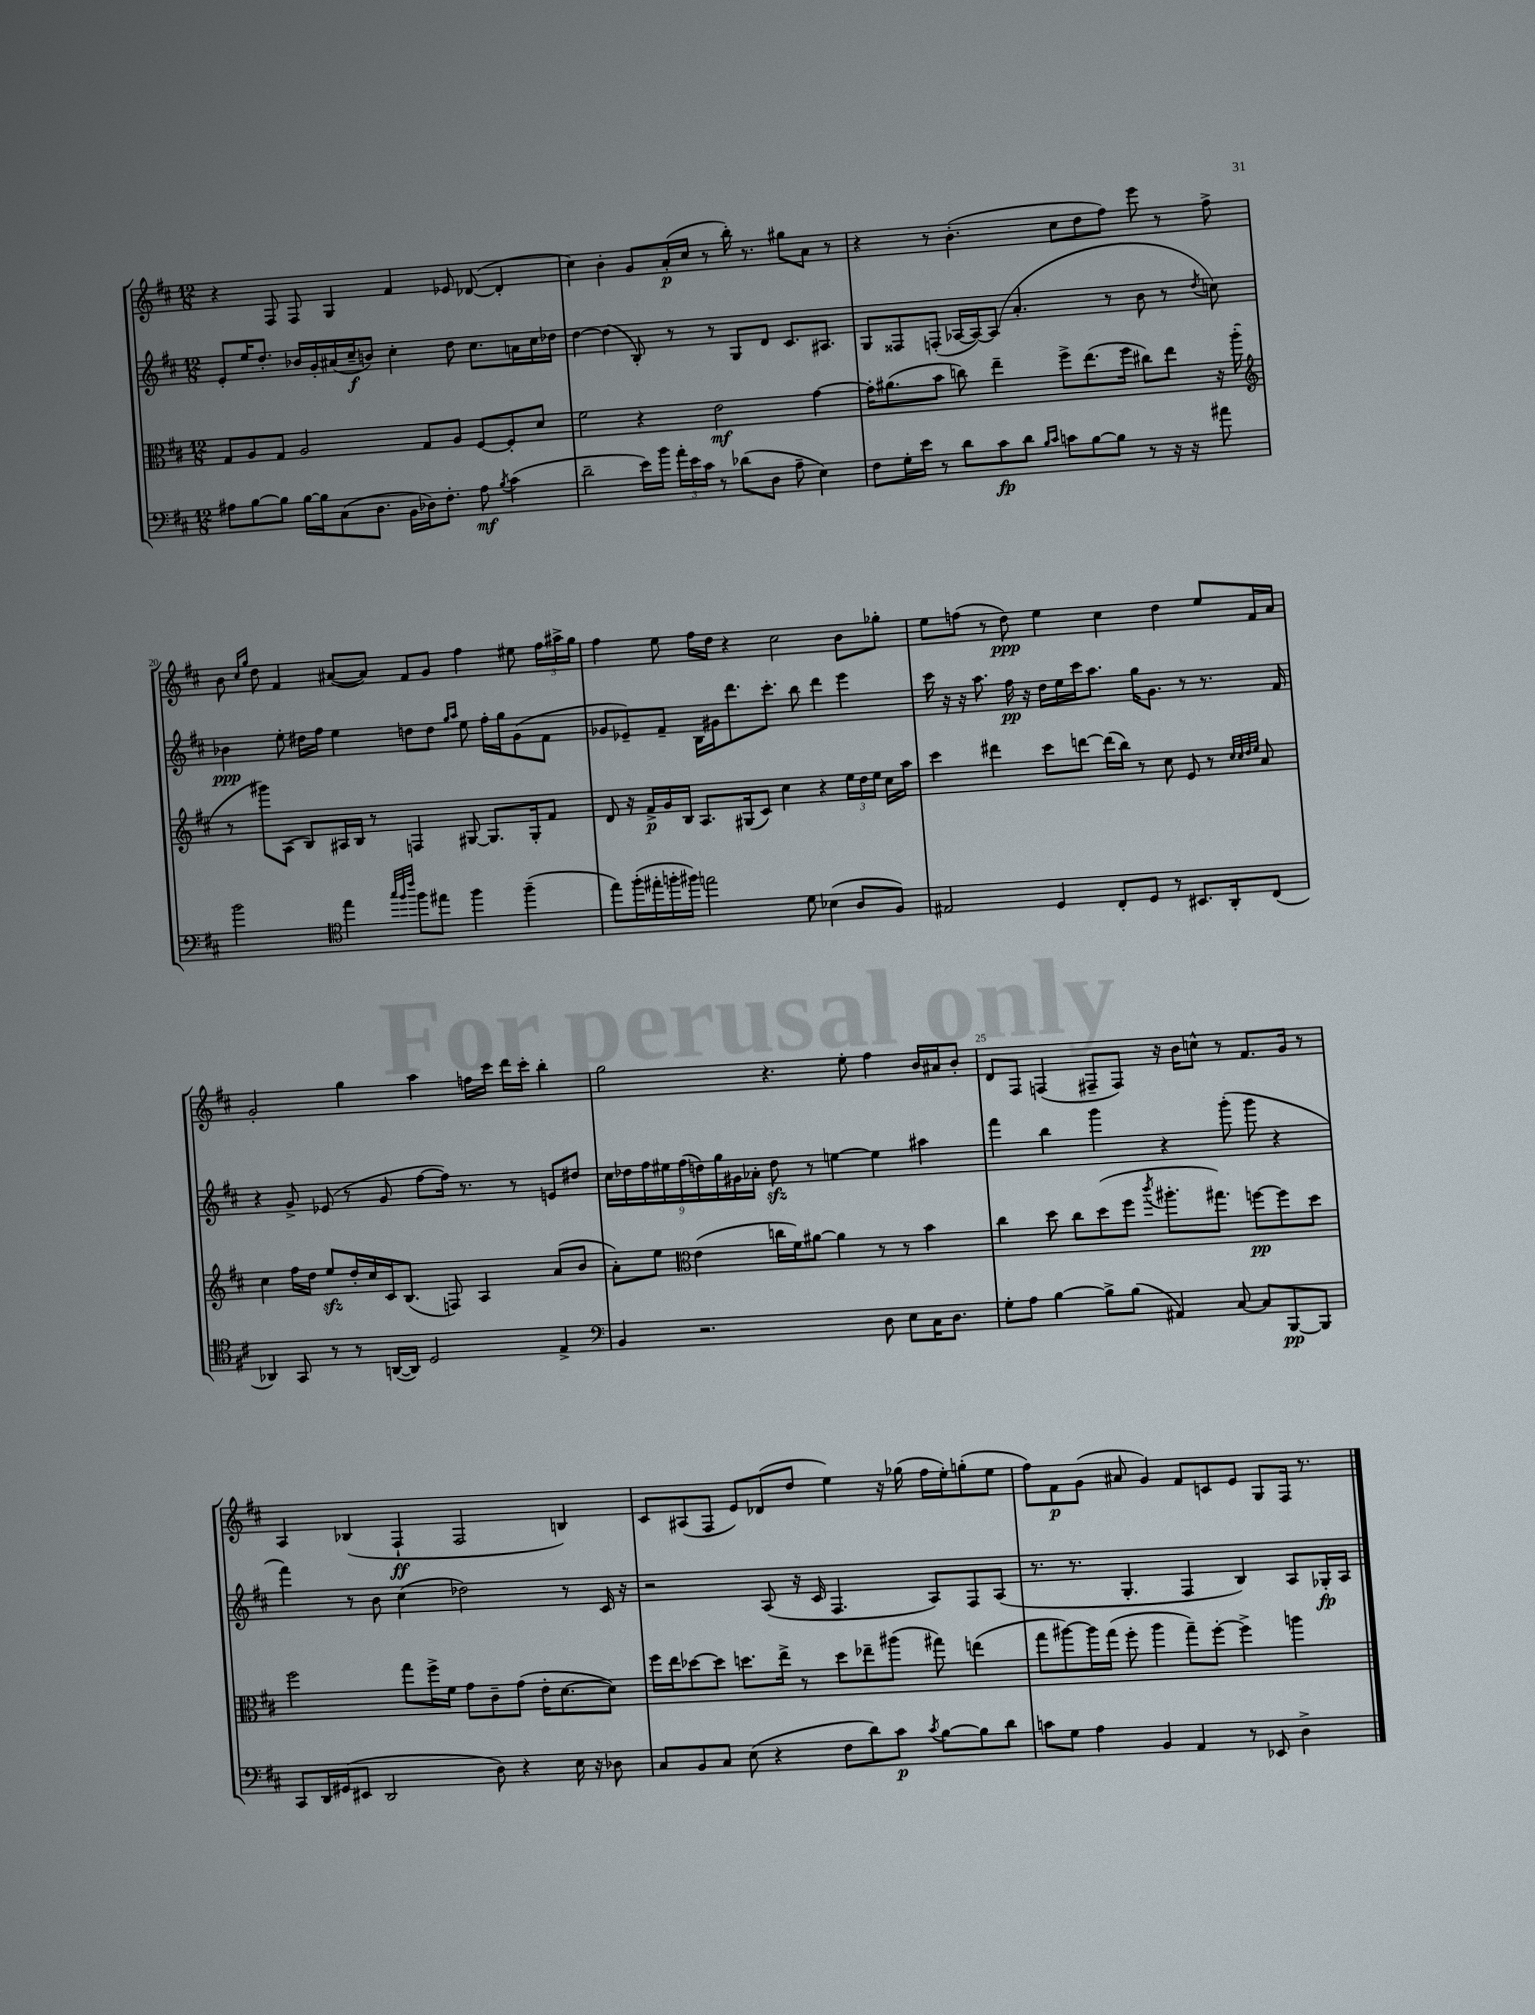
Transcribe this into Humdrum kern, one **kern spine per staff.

**kern	**kern	**kern	**kern
*staff4	*staff3	*staff2	*staff1
*clefF4	*clefC3	*clefG2	*clefG2
*k[f#c#]	*k[f#c#]	*k[f#c#]	*k[f#c#]
*M12/8	*M12/8	*M12/8	*M12/8
8A#\L	8G/L	8e'/L	4r
[8B\	8A/	16ee/K	.
.	.	8.dd'/J	.
8B\]J	8G/J	.	8F#/
[16B\LL	2A/	16b-/LL	8F#/
16B\]J	.	16g'/	.
(8C#\	.	(16a#/	4G/
.	.	16cc#~/J	.
8.D\J	.	8b/J)	.
.	.	4cc#'\	4f#/
16BB\LL	.	.	.
16D-\J)	8G/L	.	.
8.F#'\J	.	.	.
.	8A/J	8dd\	8e-/
8A#\	[8F#/L	8.cc#\L	([8d-/
8qB/	.	.	.
(4c#\	8F#'/]	.	4d-'/]
.	.	16a\L	.
.	8d/J	16cc#\	.
.	.	16dd-\JJ	.
=	=	=	=
2d~\	2f#\	[4dd\	4cc#\)
.	.	(4dd\]	4b'\
16e\LL)	4r	8B'/)	8g/L
16b\JJ	.	.	.
24a'\LL	.	8r	(16a'/L
24e\	.	.	.
.	.	.	16cc#/JJ
24c#\JJ	.	.	.
8r	2e\	8r	8r
(8d-\L	.	8G/L	16bb'\)
.	.	.	8.r
8D\J	.	8d/J	.
8A~\	.	8.c#/L	8gg#\L
4E\)	[4g\	.	8a\J
.	.	8.A#/J	.
.	.	.	8r
=	=	=	=
8F#\L	16g'\]LK	8G/L	4r
.	(8.a#\	.	.
16G'\L	.	8F##/	.
16e\JJ	.	.	.
8r	8b\J	(8F'/J	8r
8d\L	8cc\)	[16A-/LL	(4.b'\
.	.	16A-/_J)	.
8c#\	4ee~\	(8A-/]J	.
8d\J	.	4.a'/	.
16qqB/LL	.	.	.
16qqc#/JJ	.	.	.
8c\L	8ff#^\L	.	8cc#\L
[8B\	(8.ee\	.	8dd\
8B\]J	.	8r	8ff#\J)
.	16ff#\Jk	.	.
8r	8cc#\L)	8b\	8eee\
16r	8ee\J	8r	8r
16r	.	.	.
.	.	8qdd/	.
8a#\	16r	8cc\)	8ff#^\
.	(16aa'\	.	.
=	=	=	=
*	*clefG2	*	*
2b\	8r	4b-\	8b\
.	.	.	16qqcc#/LL
.	.	.	16qqgg/JJ
.	8ggg#\L)	.	8dd\
.	(8A\J	8ee'\	4f#/
.	8B/L)	16dd#\LL	.
.	.	16ff#\JJ	.
*clefC4	*	*	*
4ee\	16A#/L	4ee\	([8a#/L
.	16B/JJ	.	.
.	8r	.	8a#/]J)
32qqgg/LLL	.	.	.
32qqff#/	.	.	.
32qqccc#/JJJ	.	.	.
8ff#\L	4F/	8dd\L	8f#/L
8ee#\J	.	8dd\J	8g/J
.	.	16qqgg/LL	.
.	.	16qqaa/JJ	.
4ff#\	[8G#/	8ee\	4ff#\
.	8.G#/]L	16ff#'\LL	.
.	.	16gg\J	.
(4ff#~\	.	(8g\	8ee#\
.	16G#'/k	.	.
.	8f#/J	8f#\J	24ff#\LL
.	.	.	24aa#^\
.	.	.	24gg\JJ
=	=	=	=
8ee\L)	8d/	8g-/L	4ff#\
(16ff#'\L	16r	8e-~/)	.
16ee#'\	16f#^/LL	.	.
16ff'\	16g/	8f#~/J	8ee\
16ff#\JJ)	16B/JJ	.	.
2ee\	8.A/L	16B\LL	16ff#\LL
.	.	16g#\J	16dd\JJ
.	.	8.ddd\	4r
.	(16G#/k	.	.
.	8c#/J)	.	.
.	.	8.ccc#'\J	.
.	4cc#\	.	2cc#\
8d\	.	8bb\	.
(4B-\	4r	4ddd\	.
8A/L	24ee\LL	4eee\	8b\L
.	24dd\	.	.
.	24ee\JJ	.	.
8F#/J)	16cc#\LL	.	8gg-'\J
.	16aa\JJ	.	.
=	=	=	=
2E#/	4ccc#\	16ccc#\	8ee\L
.	.	16r	.
.	.	16r	(8ff\J
.	.	8.aa\	.
.	4ddd#\	.	8r
.	.	16ff#\	8dd\)
.	.	16r	.
4D/	8ccc#\L	16dd\LL	4ee\
.	.	16ee\	.
.	[8ddd\J	16ccc#\J	.
.	.	8.aa\J	.
8C#'/L	(16ddd\]LL	.	4cc#\
.	16bb\JJ)	.	.
8D/J	8r	16gg\LK	.
.	.	8.g\J	.
8r	8cc#\	.	4dd\
8.BB#/L	8e/	8r	.
.	8r	8.r	8ee/L
16AA'/k	.	.	.
.	32qqcc#/LLL	.	.
.	32qqcc#/	.	.
.	32qqdd/	.	.
.	32qqee/JJJ	.	.
(8C#/J	8a/	.	16f#/L
.	.	16f#/	16a/JJ
=	=	=	=
4AA-/)	4cc#\	4r	2g'/
8GG/	16ff#\LL	8g^/	.
.	16dd\JJ	.	.
8r	8ee/L	(8e-/	.
8r	16dd'/L	8r	4gg\
.	16cc#/	.	.
([16AA/LL	16c#/J	8g/	.
16AA/]JJ)	(8.B/J	.	.
2D/	.	[8ff#\L	4aa\
.	8F/)	16ff#\]Jk)	.
.	.	8.r	.
.	4A/	.	16ff\LL
.	.	.	16ccc#\JJ
.	.	8r	16ddd\LL
.	.	.	16ccc#'\JJ
4E^/	(8a/L	8e/L	4bb'\
.	8b/J	8dd#/J	.
=	=	=	=
*clefF4	*	*	*
4BB/	8a'\L)	18cc#\LL	2gg\
.	.	18dd-\	.
.	.	18ff#\	.
.	8ee\J	.	.
.	.	18ee#\	.
.	.	(18ff#\	.
*	*clefC3	*	*
2.r	(4e\	.	.
.	.	18dd\)	.
.	.	18gg\	.
.	.	18g#\	.
.	.	18a-'\JJ	.
.	16cc\LL	8dd\	4.r
.	16f#\J)	.	.
.	[8a#\J	8r	.
.	4a#\]	[4ee\	.
.	.	.	8ee'\
8D\	8r	4ee\]	4ff#\
8E\L	8r	.	.
16C#\K	4b\	4aa#\	16b/LL
8.D\J	.	.	16a#/J
.	.	.	8b'/J
=	=	=	=
8G'\L	4cc#\	4fff#\	8d/L
8A\J	.	.	8F#/J
[4B\	8dd\	4bb\	(4F/
.	8cc#\L	.	.
8B^\]L	(8dd\	4ggg\	8F#~/L
(8B\J	8ff#\J	.	8F#/J)
.	8qccc#/	.	.
4AA#/)	8.aa#'\L	4r	16r
.	.	.	16b\LK
.	.	.	8cc^^\J
.	8.gg#\J)	.	.
[8C#/	.	(8ggg'\	8r
8C#/]L	[8ff\L	8ggg\	8.f#/L
[8BBB/	8ff\]	4r	.
.	.	.	16g/Jk
8BBB/]J	8dd\J	.	8r
=	=	=	=
8CC#/L	2ff#\	4fff#\)	4A/
16DD/L	.	.	.
(16GG#/J	.	.	.
8EE#/J	.	8r	(4B-/
2DD/	.	8b\	.
.	8gg\L	(4cc#\	4F#`/
.	16ff#^\L	.	.
.	16f#\JJ	.	.
.	8g\L	2dd-\)	2F#/
8D\)	8c#~\	.	.
4r	(8g\J	.	.
.	16e'\LK	.	.
.	[8.d\	.	.
16E\	.	8r	4B/)
16r	.	.	.
8D-\	8d\]J)	16c#/	.
.	.	16r	.
=	=	=	=
8C#/L	16ff#\LL	2r	8c#/L
.	16ee\J	.	.
8BB/	[8dd-\	.	(8A#/
8C#/J	8dd-\]J	.	8F#/J
(8E\	8.dd\L	.	8e/L)
4r	.	(8A/	(8d-/
.	16ee^\Jk	.	.
.	8r	16r	8dd/J
.	.	16c#/	.
8F#\L	8dd\L	4.F#/	4ee\)
8d\)	8ee-~\	.	.
8c#\J	(8aa#\J	.	16r
.	.	.	(16gg-\
8qc#/	.	.	.
[8B\L	8gg#\)	8A/L)	16ff#\LL
.	.	.	16ee'\J)
8B\]	(4ee\	8F#/	(8gg'\
8d\J	.	(8A/J	8ee\J
=	=	=	=
8c\L	8gg\L	8.r	8ff#\L)
8G\J	[8aa#\)	.	8f#\
.	.	8.r	.
4A\	16aa#\]L	.	(8g\J
.	(16gg\JJ	.	.
.	8ff#'\	4.G'/	8a#/
4BB/	4aa#\	.	4g/)
4AA/	8gg~\L)	4F#/	8f#/L
.	[8ff#'\J	.	8c/
8r	4ff#^\]	4B/)	8e/J
8EE-/	.	.	8G/L
4D^\	4aa\	8A/L	16F#/Jk
.	.	.	8.r
.	.	16G-'/L	.
.	.	16A/JJ	.
==	==	==	==
*-	*-	*-	*-
